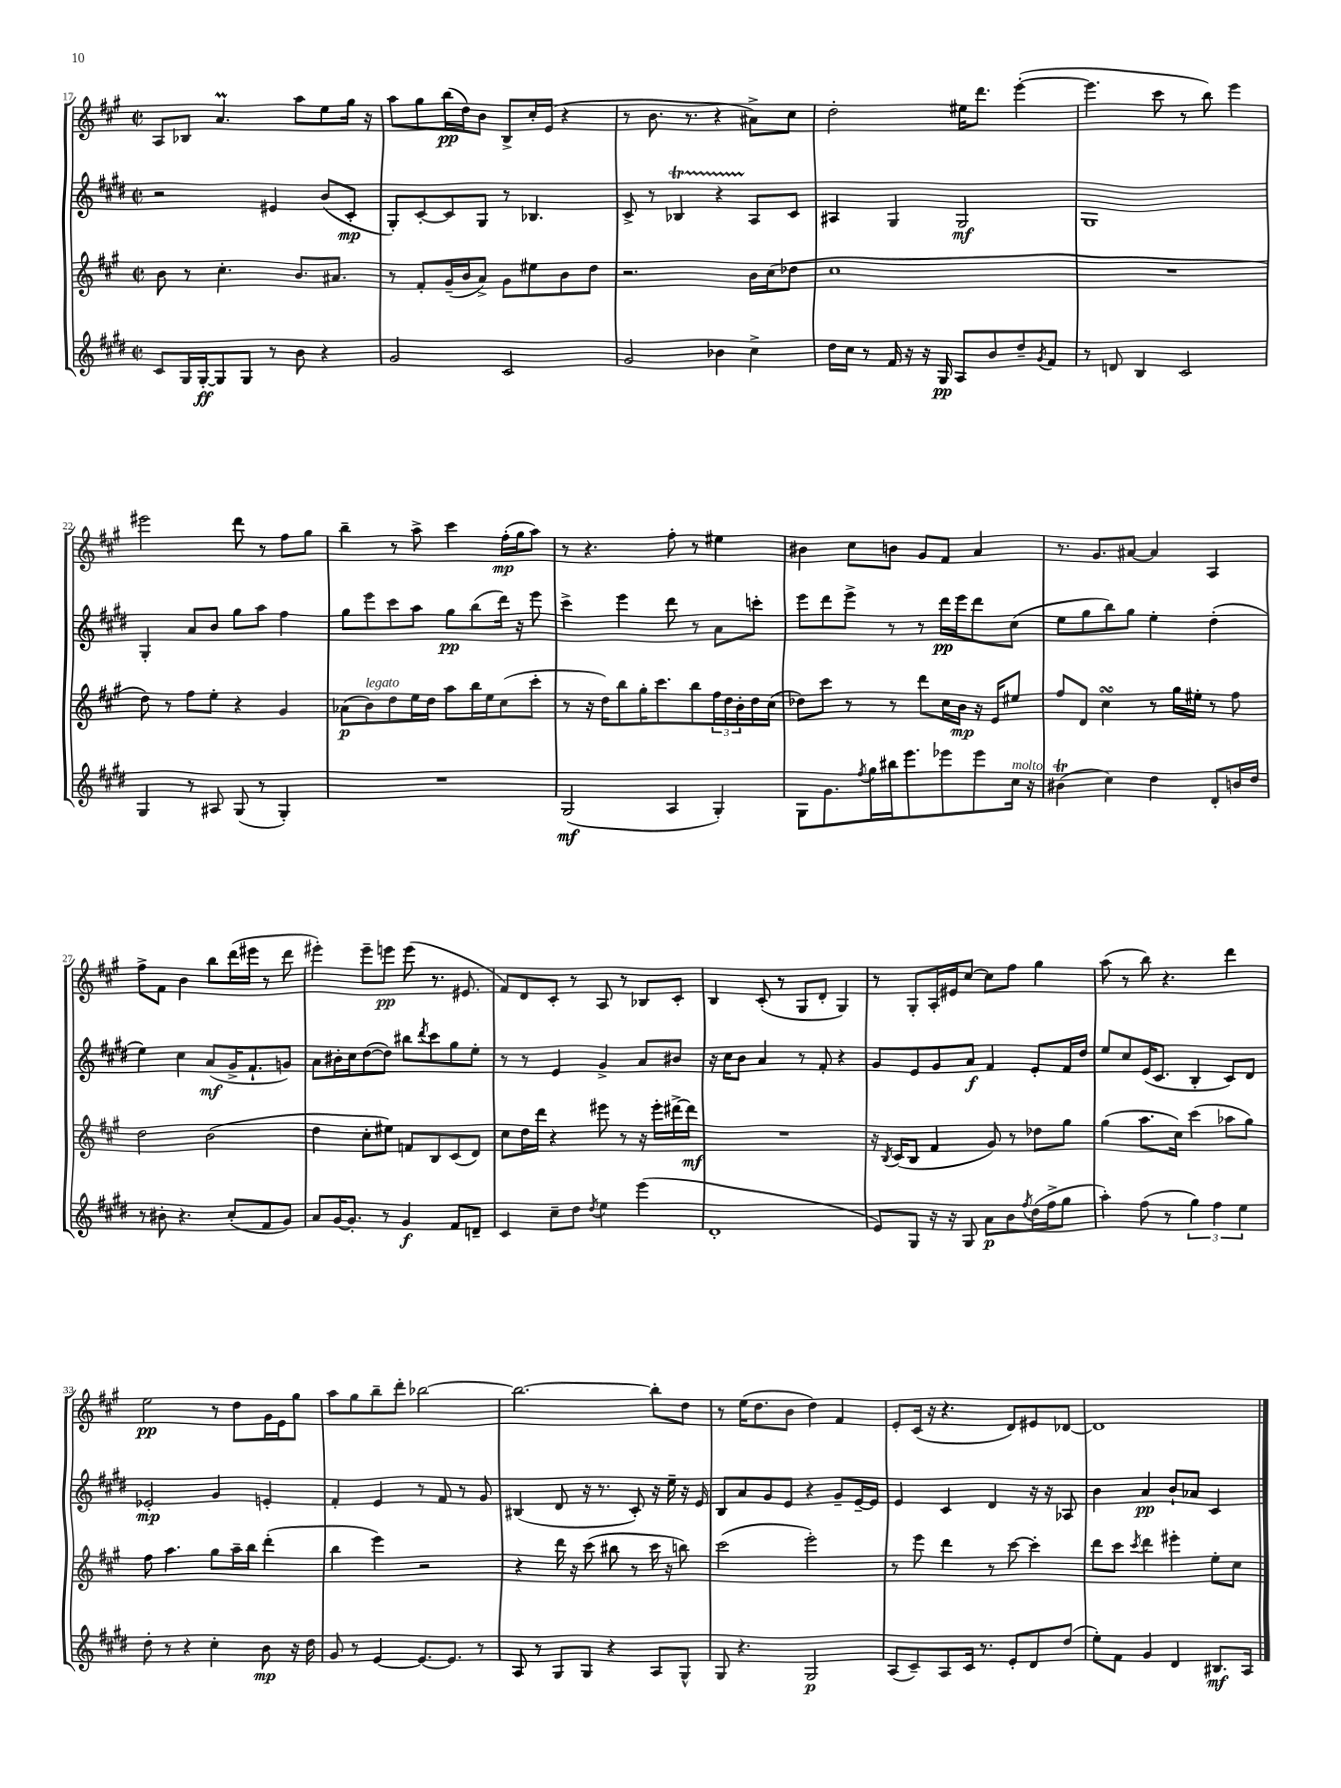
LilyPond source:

<<
\new StaffGroup <<
\new Staff = "s0" {
    \clef treble \key a \major \defaultTimeSignature \time 2/2
    a8 bes8 a'4.\prall a''8 e''8 gis''16 r16 |
    a''8 gis''8 b''16\pp( d''16) b'8 b8-> cis''16-. e'16( r4 |
    r8 b'8. r8. r4 ais'8->) cis''8 |
    d''2-. eis''16 d'''8. e'''4~-.( |
    e'''4. cis'''8 r8 b''8) e'''4 |
    eis'''2 d'''8 r8 fis''8 gis''8 |
    b''4-- r8 a''8-> cis'''4 fis''16-.\mp( gis''16 a''8) |
    r8 r4. fis''8-. r8 eis''4 |
    bis'4 cis''8 b'8 gis'8 fis'8 a'4 |
    r8. gis'8. ais'8~ ais'4 a4 |
    fis''8-> fis'8 b'4 b''8 d'''16( eis'''16 r8 d'''8 |
    eis'''4-.) eis'''8-- e'''8\pp e'''8( r8. eis'8. |
    fis'8) d'8 cis'8-. r8 a8 r8 bes8 cis'8-. |
    b4 cis'8-.( r8 gis8 d'8-. gis4) |
    r8 gis8-. a16-. eis'16 cis''8~ cis''8 fis''8 gis''4 |
    a''8( r8 b''8) r4. d'''4 |
    e''2\pp r8 d''8 gis'16 e'16 gis''8 |
    a''8 gis''8 b''8-- d'''8-. bes''2~ |
    bes''2.~ bes''8-. d''8 |
    r8 e''16( d''8. b'8 d''4) fis'4 |
    e'8-. cis'16( r16 r4. d'8) eis'8 des'8~ |
    des'1 \bar "|." |
}
\new Staff = "s1" {
    \clef treble \key e \major \defaultTimeSignature \time 2/2
    r2 eis'4 b'8( cis'8-.\mp |
    gis8-.) cis'8~-. cis'8 gis8 r8 bes4. |
    cis'8-> r8 bes4\startTrillSpan r4 a8\stopTrillSpan cis'8 |
    ais4 gis4 gis2\mf |
    gis1 |
    gis4-. a'8 b'8 gis''8 a''8 fis''4 |
    gis''8 e'''8 cis'''8 a''8 gis''8\pp b''8( dis'''16) r16 e'''8 |
    cis'''4-> e'''4 dis'''8 r8 a'8 c'''8-. |
    e'''8 dis'''8 e'''8-> r8 r8 dis'''16\pp e'''16 dis'''8 cis''8( |
    e''8 gis''8 b''8) gis''8 e''4-. dis''4-.( |
    e''4) cis''4 a'8\mf( gis'16-> fis'8.-! g'8) |
    a'8 bis'16-. cis''16 dis''8~( dis''8) bis''8 \acciaccatura { dis'''8 } cis'''8 gis''8 e''8-. |
    r8 r8 e'4 gis'4-> a'8 bis'8 |
    r16 cis''16 b'8 a'4 r8 fis'8-. r4 |
    gis'8 e'8 gis'8 a'8\f fis'4 e'8-. fis'16 dis''16 |
    e''8 cis''8 e'16( cis'8. b4-. cis'8) dis'8 |
    ees'2-.\mp gis'4 e'4-. |
    fis'4-. e'4 r8 fis'8 r8 gis'8 |
    bis4( dis'8 r16 r8. cis'8-.) r16 e''16-- r16 e'16 |
    b8 a'8 gis'8 e'8 r4 gis'8-- e'16~-- e'16 |
    e'4 cis'4 dis'4 r16 r16 aes8 |
    b'4 a'4\pp b'8-! aes'8 cis'4 \bar "|." |
}
\new Staff = "s2" {
    \clef treble \key a \major \defaultTimeSignature \time 2/2
    b'8 r8 cis''4.-. b'8. ais'8. |
    r8 fis'8-. gis'16--( b'16 a'8->) gis'8 eis''8 b'8 d''8 |
    r2. b'16 cis''16( des''8 |
    cis''1 |
    R1 |
    d''8) r8 fis''8 e''8-. r4 gis'4 |
    aes'8\p( b'8^\markup { \italic "legato" }) d''8 e''16 d''16 a''8 b''16 e''16 cis''8( cis'''8-. |
    r8 r16 d''16) b''8 gis''16-. cis'''8. b''8 \tuplet 3/2 { fis''16 d''16 b'16-. } d''16 cis''16( |
    des''8) cis'''8 r8 r8 d'''8 cis''16 b'16\mp r16 e'16 eis''8 |
    fis''8 d'8 cis''4\turn r8 gis''16 eis''16-. r8 fis''8 |
    d''2 b'2( |
    d''4 cis''8-. eis''8) f'8 b8 cis'8( d'8) |
    cis''8 d''16 d'''16 r4 eis'''8 r8 r16 eis'''16-. dis'''16~-> dis'''16\mf |
    R1 |
    r16 \acciaccatura { b8 } cis'16( b8 fis'4 gis'8) r8 des''8 gis''8 |
    gis''4( a''8. cis''16) cis'''4( aes''8 gis''8) |
    fis''8 a''4. gis''8 a''16-- b''16 d'''4-.( |
    b''4 e'''4) r2 |
    r4 d'''16 r16 cis'''8( bis''8 r8 cis'''16 r16 b''8) |
    cis'''2( e'''2-.) |
    r8 e'''8 d'''4 r8 cis'''8~ cis'''4-. |
    d'''8 cis'''8 \acciaccatura { cis'''8 } d'''4 eis'''4-. e''8-. cis''8 \bar "|." |
}
\new Staff = "s3" {
    \clef treble \key e \major \defaultTimeSignature \time 2/2
    cis'8 gis16 gis16~-.\ff gis8 gis8 r8 b'8 r4 |
    gis'2 cis'2 |
    gis'2 bes'4 cis''4-> |
    dis''16 cis''16 r8 fis'16 r16 r16 gis16\pp a8 b'8 dis''8-- \acciaccatura { gis'8 } fis'8 |
    r8 d'8 b4 cis'2 |
    gis4 r8 ais8 gis8( r8 gis4-.) |
    R1 |
    gis2\mf( a4 gis4-.) |
    gis8 gis'8. \acciaccatura { fis''8 } gis''16 bis''16 e'''8. ees'''8 ees'''8 cis''16^\markup { \italic "molto" } r16 |
    bis'4\trill( cis''4) dis''4 dis'8-. b'16 dis''16 |
    r8 bis'8-. r4. cis''8-.( fis'8 gis'8) |
    a'8 gis'16~ gis'8.-. r8 gis'4\f fis'8 d'8-- |
    cis'4 cis''8-- dis''8 \acciaccatura { dis''8 } e''4 e'''4( |
    dis'1-. |
    e'8) gis8 r16 r16 gis8 a'8\p b'8 \acciaccatura { fis''8 } dis''16( fis''16-> gis''8 |
    a''4-.) fis''8( r8 \tuplet 3/2 { gis''4) fis''4 e''4 } |
    dis''8-. r8 r4 cis''4-. b'8\mp r16 dis''16 |
    gis'8 r8 e'4~ e'8.~ e'8. r8 |
    a8 r8 gis8 gis8 r4 a8 gis8-^ |
    gis8 r4. gis2\p |
    a8( cis'8--) a8 cis'16 r8. e'8-. dis'8 dis''8( |
    e''8-.) fis'8 gis'4 dis'4 bis8.\mf a16 \bar "|." |
}
>>
>>
\layout { \context { \Score currentBarNumber = #17 } }
